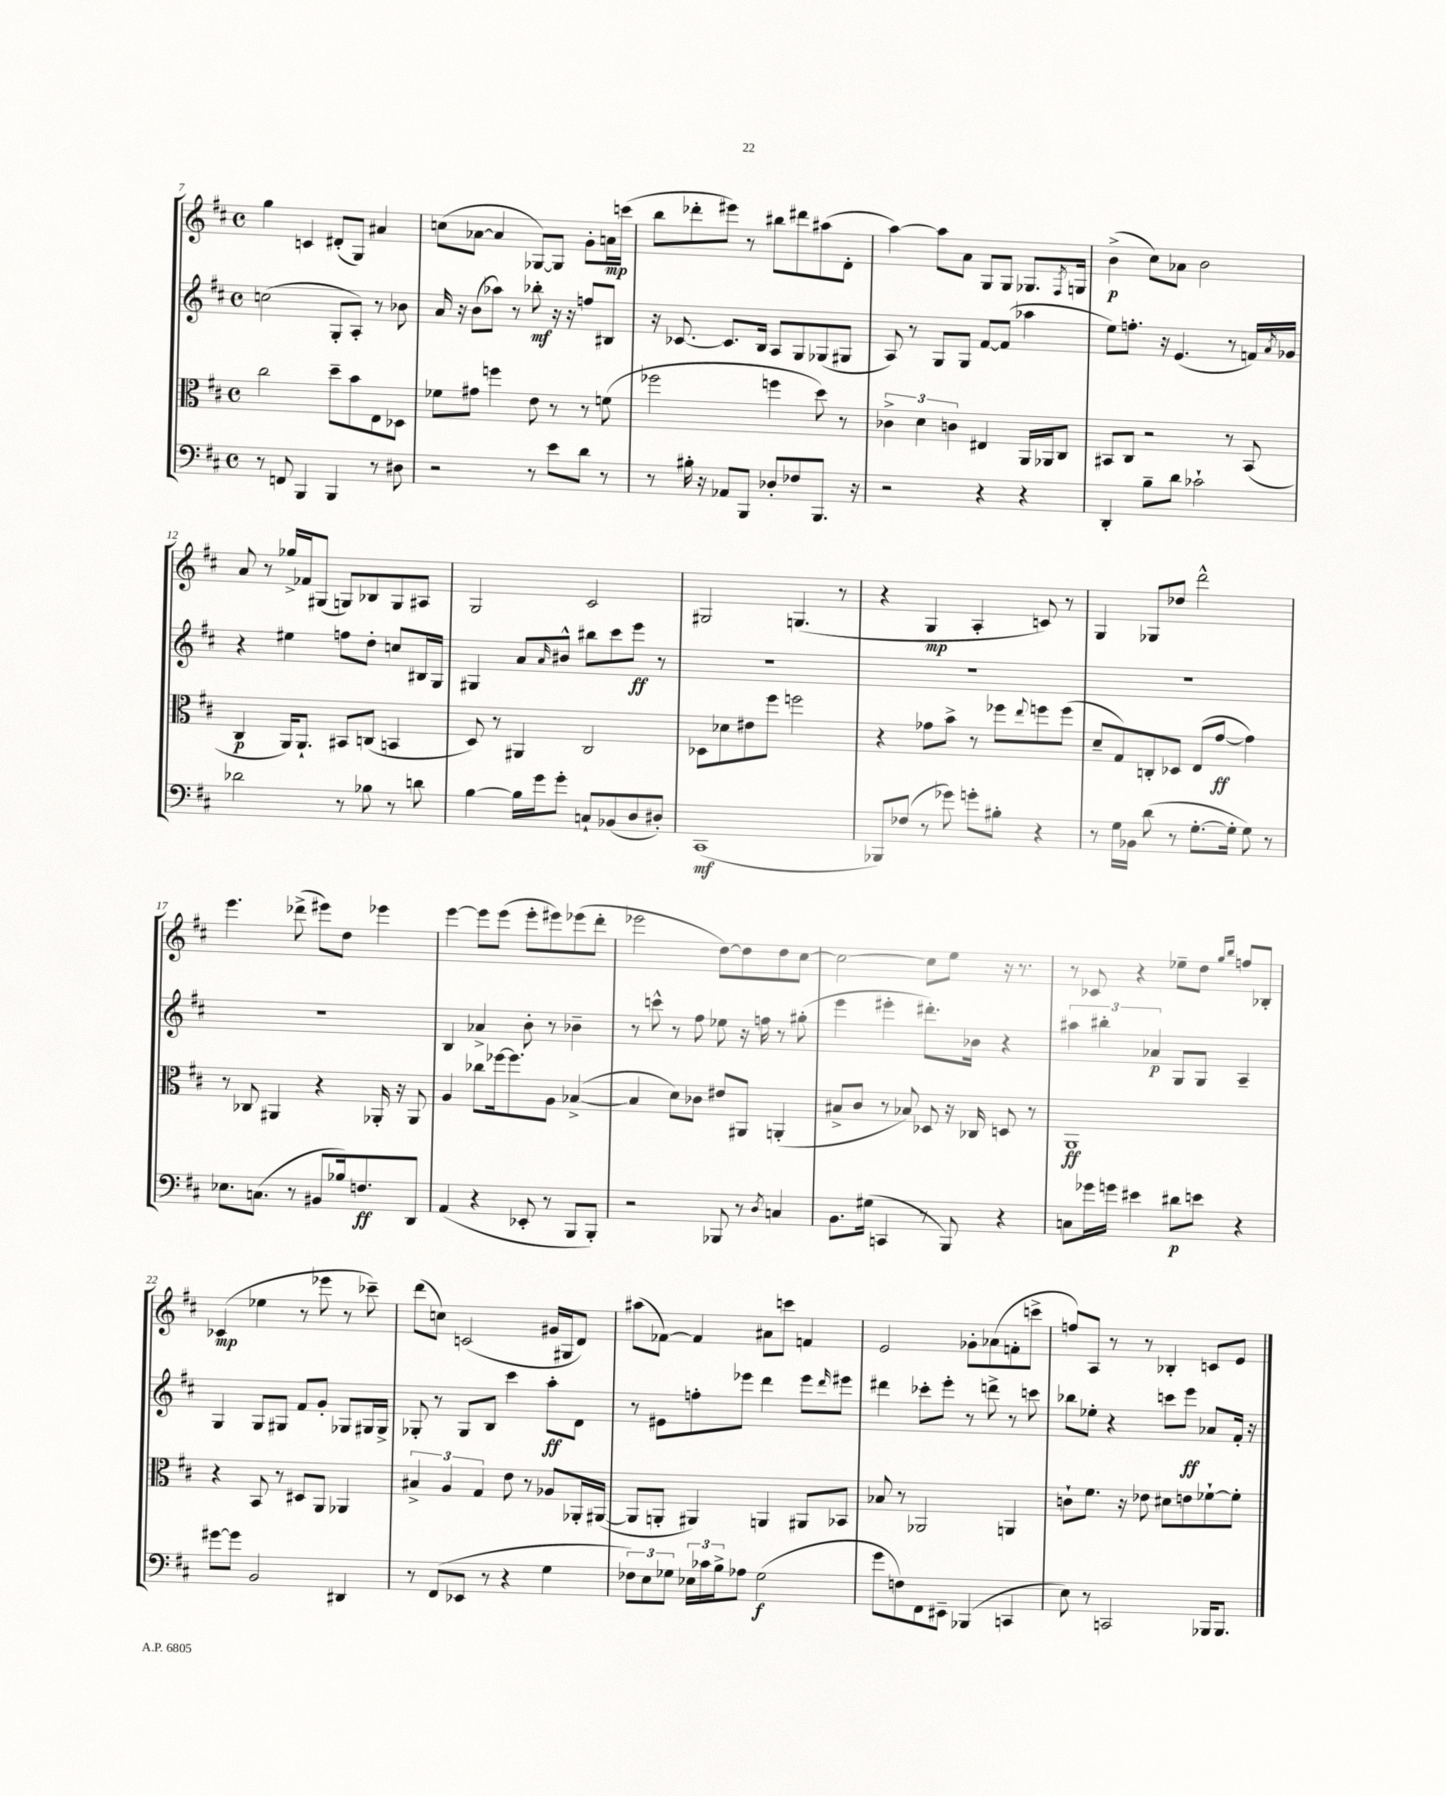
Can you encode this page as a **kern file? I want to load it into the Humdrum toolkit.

**kern	**dynam	**kern	**dynam	**kern	**dynam	**kern	**dynam
*part4	*part4	*part3	*part3	*part2	*part2	*part1	*part1
*staff4	*staff4	*staff3	*staff3	*staff2	*staff2	*staff1	*staff1
*clefF4	*	*clefC3	*	*clefG2	*	*clefG2	*
*k[f#c#]	*	*k[f#c#]	*	*k[f#c#]	*	*k[f#c#]	*
*M4/4	*	*M4/4	*	*M4/4	*	*M4/4	*
*met(c)	*	*met(c)	*	*met(c)	*	*met(c)	*
=7	=7	=7	=7	=7	=7	=7	=7
8r	.	2cc#\	.	(2ccn\	.	4gg\	.
8FFn/	.	.	.	.	.	.	.
4BBB/	.	.	.	.	.	4cn/	.
4BBB/	.	8dd~\L	.	8G'/L	.	(8d#X'/L	.
.	.	8b\	.	8A'/J)	.	8G/J)	.
8r	.	8E\	.	8r	.	4a#X/	.
8D#X\	.	8D-X\J	.	8b-X\	.	.	.
=8	=8	=8	=8	=8	=8	=8	=8
2r	.	8f-X\L	.	16a/	.	(8ccn\L	.
.	.	.	.	16r	.	.	.
.	.	8g#X\J	.	(8b\L	.	[8a-X\J	.
.	.	4ffn\	.	8aa-X\J)	.	4a-/]	.
.	.	.	.	8r	.	.	.
8r	.	8e\	.	8bb-X'\	mf	[8G-X/L)	.
8e\L	.	8r	.	16r	.	8G-/J]	.
.	.	.	.	16r	.	.	.
8d\J	.	8r	.	8ffn/L	.	8g'\L	.
8r	.	(8fn\	.	8B#X/J	.	16an\L	mp
.	.	.	.	.	.	(16cccn\JJ	.
=9	=9	=9	=9	=9	=9	=9	=9
8r	.	2ff-X\	.	16r	.	8bb\L	.
.	.	.	.	[8.c-X/	.	.	.
16B#X'\	.	.	.	.	.	8ddd-X'\	.
16r	.	.	.	.	.	.	.
8AA-X/L	.	.	.	8.c-/L]	.	8eee#X\J)	.
8BBB/J	.	.	.	.	.	8r	.
.	.	.	.	16B/Jk	.	.	.
8D-X'/L	.	4ffn\	.	8A/L	.	8bb#X\L	.
8F-X/	.	.	.	8G/	.	8ddd#X\	.
8.BBB/J	.	8dd\)	.	(8G-X/	.	(8aa#X\	.
.	.	8r	.	8G#X/J	.	8d'\J	.
16r	.	.	.	.	.	.	.
=10	=10	=10	=10	=10	=10	=10	=10
2r	.	6c-X^\	.	8A/)	.	[4aa\)	.
.	.	.	.	8r	.	.	.
.	.	6d\	.	.	.	.	.
.	.	.	.	8G/L	.	8aa\L]	.
.	.	6cn\	.	.	.	.	.
.	.	.	.	8G/J	.	8a\J	.
4r	.	4E#X/	.	[8f#/L	.	8G/L	.
.	.	.	.	(8f#/J]	.	8G/J	.
4r	.	16AA/LL	.	4aa-X\	.	8.G-X/L	.
.	.	16AA-X/J	.	.	.	.	.
.	.	8C#/J	.	.	.	.	.
.	.	.	.	.	.	8qF#/	.
.	.	.	.	.	.	16Gn/Jk	.
=11	=11	=11	=11	=11	=11	=11	=11
4DD'/	.	8BB#X/L	.	8ee\L)	.	(4b^\	p
.	.	8C#/J	.	8.ffn'\J	.	.	.
8B~\L	.	2r	.	.	.	8cc#\L)	.
.	.	.	.	16r	.	.	.
8d\J	.	.	.	(4.e/	.	8a-X\J	.
2c-X`\	.	.	.	.	.	2b\	.
.	.	8r	.	8r	.	.	.
.	.	(8BB#/	.	16fn/LL)	.	.	.
.	.	.	.	8qa/	.	.	.
.	.	.	.	16g-X/JJ	.	.	.
!!LO:LB:g=z
=12	=12	=12	=12	=12	=12	=12	=12
2d-X\	.	4C#/	p	4r	.	8a/	.
.	.	.	.	.	.	8r	.
.	.	16AA/KL)	.	4ee#X\	.	16gg-X^/LL	.
.	.	8.AA`/J	.	.	.	16f-X/J	.
.	.	.	.	.	.	(8G#X/J	.
8r	.	8BB#X/L	.	8ffn\L	.	8Gn/L)	.
8B-X\	.	(8Cn/J	.	8dd'\J	.	8B-X/	.
8r	.	4BBn/	.	8ccn/L	.	8G/	.
8dn\	.	.	.	16B#X/L	.	8A#X/J	.
.	.	.	.	16G/JJ	.	.	.
=13	=13	=13	=13	=13	=13	=13	=13
[4B\	.	8D/)	.	4G#X/	.	2G/	.
.	.	8r	.	.	.	.	.
16B\LL]	.	4AA#X/	.	8a/L	.	.	.
16g\J	.	.	.	.	.	.	.
.	.	.	.	16qqa/	.	.	.
8g'\J	.	.	.	8b#X^^/J	.	.	.
8Cn`/L	.	2C#/	.	8bb#X\L	.	2c#/	.
(8BB-X/	.	.	.	8ccc#\	.	.	.
8D/	.	.	.	8eee\J	ff	.	.
8D#X'/J)	.	.	.	8r	.	.	.
=14	=14	=14	=14	=14	=14	=14	=14
(1CC#	mf	8D-X\L	.	1r	.	2G#X/	.
.	.	8d-X\	.	.	.	.	.
.	.	8e#X\	.	.	.	.	.
.	.	8ff#\J	.	.	.	.	.
.	.	2ffn\	.	.	.	(4.Gn/	.
.	.	.	.	.	.	8r	.
=15	=15	=15	=15	=15	=15	=15	=15
8BBB-X/L)	.	4r	.	1r	.	4r	.
(8F-X/J	.	.	.	.	.	.	.
8r	.	8g-X\L	.	.	.	4G/	mp
8g-X\)	.	8b^\J	.	.	.	.	.
8gn'\L	.	8r	.	.	.	4A'/	.
8B#X'\J	.	8ff-X\L	.	.	.	.	.
.	.	8qqee/	.	.	.	.	.
4r	.	8ffn\	.	.	.	8cn/)	.
.	.	(8ff\J	.	.	.	8r	.
=16	=16	=16	=16	=16	=16	=16	=16
8r	.	8d~/L	.	1r	.	4G/	.
16G\LL	.	8G/)	.	.	.	.	.
16BB-X\JJ	.	.	.	.	.	.	.
(8d\	.	8Cn'/	.	.	.	8G-X/L	.
8r	.	8D-X/J	.	.	.	8dd-X/J	.
[8.G'\L	.	(8E/L	.	.	.	2ddd^^\	.
.	.	[8g/J	ff	.	.	.	.
16G'\Jk]	.	.	.	.	.	.	.
8G\)	.	4g\])	.	.	.	.	.
8r	.	.	.	.	.	.	.
!!LO:LB:g=z
=17	=17	=17	=17	=17	=17	=17	=17
8.E-X\L	.	8r	.	1r	.	4.eee\	.
.	.	8C-X/	.	.	.	.	.
(8.Cn\J	.	.	.	.	.	.	.
.	.	4AA#X/	.	.	.	.	.
8r	.	.	.	.	.	(8ddd-X^\	.
8BB#X/L	.	4r	.	.	.	8eee#X\L)	.
16B-X/k)	.	.	.	.	.	8dd\J	.
8.Fn/	ff	.	.	.	.	.	.
.	.	16AA-X'/	.	.	.	4eee-X\	.
.	.	16r	.	.	.	.	.
8DD/J	.	8AA-/	.	.	.	.	.
=18	=18	=18	=18	=18	=18	=18	=18
(4AA/	.	4A/	.	4B/	.	[4eee\	.
4r	.	8cc-X\L	.	4a-X^/	.	8eee\L]	.
.	.	[16ff-X\k	.	.	.	(8eee\J	.
.	.	8.ff-\]	.	.	.	.	.
8EE-X'/	.	.	.	8b'\	.	8eee'\L	.
8r	.	8A\J	.	8r	.	8eee#X\)	.
8BBB/L	.	([4B-X^/	.	4b-X~\	.	(8eee-X\	.
8BBB'/J)	.	.	.	.	.	8ddd'\J	.
=19	=19	=19	=19	=19	=19	=19	=19
2r	.	4B-/]	.	8r	.	2eee-X\	.
.	.	.	.	8cccn^^\	.	.	.
.	.	8d\L)	.	8r	.	.	.
.	.	8c-X\J	.	8ff#\	.	.	.
8BBB-X/	.	8e#X/L	.	8ee-X\	.	[8dd\L)	.
8r	.	8AA#X/J	.	16r	.	8dd\]	.
.	.	.	.	16ffn\	.	.	.
8qD/	.	.	.	.	.	.	.
4Cn/	.	(4AAn'/	.	8r	.	8dd\	.
.	.	.	.	(8gg#X'\	.	[8cc#\J	.
=20	=20	=20	=20	=20	=20	=20	=20
8.BB\L	.	8B#X^/L	.	4eee\	.	2cc#\_	.
.	.	8c#/J	.	.	.	.	.
(16G#X\Jk	.	.	.	.	.	.	.
4CCn/	.	8r	.	4eee#X'\	.	.	.
.	.	8B-X/)	.	.	.	.	.
8r	.	8D-X/	.	8.ddd#X'\L)	.	8cc#\L]	.
8BBB/)	.	16r	.	.	.	8ee\J	.
.	.	16C-X/	.	16b-X\Jk	.	.	.
4r	.	8Dn/	.	4r	.	16r	.
.	.	.	.	.	.	8.r	.
.	.	8r	.	.	.	.	.
=21	=21	=21	=21	=21	=21	=21	=21
8Cn\L	.	1AA	ff	6aa#X\	.	8r	.
16g-X\L	.	.	.	.	.	8c-X/	.
.	.	.	.	6bb#X'\	.	.	.
16gn\JJ	.	.	.	.	.	.	.
4e#X\	.	.	.	.	.	4r	.
.	.	.	.	6a-X/	p	.	.
8d#X\L	p	.	.	8G/L	.	8ee-X~\L	.
8en\J	.	.	.	8G/J	.	8dd\J	.
.	.	.	.	.	.	16qqgg/LL	.
.	.	.	.	.	.	16qqbb/JJ	.
4r	.	.	.	4A~/	.	8ffn/L	.
.	.	.	.	.	.	8B-X'/J	.
!!LO:LB:g=z
=22	=22	=22	=22	=22	=22	=22	=22
[8g#X\L	.	4r	.	4G/	.	(4c-X/	mp
8g#\J]	.	.	.	.	.	.	.
2BB/	.	8BB/	.	8G/L	.	4ee-X\	.
.	.	8r	.	8G#X/J	.	.	.
.	.	8D#X/L	.	8f#/L	.	8r	.
.	.	8AA/J	.	8g'/J	.	8eee-X\	.
4DD#X/	.	4AA-X/	.	8G-X/L	.	8r	.
.	.	.	.	16G#X/L	.	8ccc-X~\)	.
.	.	.	.	16G#^/JJ	.	.	.
=23	=23	=23	=23	=23	=23	=23	=23
8r	.	6B#X^/	.	8G-X'/	.	(8ddd\L	.
(8FF#/L	.	.	.	8r	.	8ccn\J)	.
.	.	6A/	.	.	.	.	.
8EE-X/J	.	.	.	8G-/L	.	(2cn/	.
.	.	6G/	.	.	.	.	.
8r	.	.	.	8B/J	.	.	.
4r	.	8e\	.	4ccc#\	.	.	.
.	.	8r	.	.	.	.	.
4G\	.	8A-X/L	.	8aa'\L	ff	16g#X/LL	.
.	.	.	.	.	.	16G#X/J	.
.	.	16AA-X'/L	.	8d\J	.	8d/J)	.
.	.	([16AA#X/JJ	.	.	.	.	.
=24	=24	=24	=24	=24	=24	=24	=24
12F-X\L)	.	8AA#/L]	.	8r	.	(8aa#X\L	.
12E\	.	.	.	.	.	.	.
.	.	8AAn'/J	.	8e#X\L	.	[8f-X\J)	.
12G-X\J	.	.	.	.	.	.	.
24E-X\LL	.	4AA#X/)	.	8ffn'\	.	4f-/]	.
24c-X\	.	.	.	.	.	.	.
24B^\J	.	.	.	.	.	.	.
8A-X\J	.	.	.	8eee-X\J	.	.	.
(2G-\	f	4AAn/	.	4ddd\	.	8a#X\L	.
.	.	.	.	.	.	8cccn\J	.
.	.	8AA#X/L	.	8eee-\L	.	4fn/	.
.	.	.	.	16qqddd/	.	.	.
.	.	8BB-X/J	.	8eee#X\J	.	.	.
=25	=25	=25	=25	=25	=25	=25	=25
8g\L	.	8B-X/	.	4ddd#X\	.	2e/	.
8Fn\)	.	8r	.	.	.	.	.
8FF#\	.	2AA-X/	.	8ccc-X'\L	.	.	.
8EE#X~\J	.	.	.	8eee'\J	.	.	.
(4BBB-X/	.	.	.	8r	.	8g-X'\L	.
.	.	.	.	8dddn^\	.	(8a-X\	.
4CCn/	.	4AAn/	.	8r	.	8fn'\	.
.	.	.	.	8cccn\	.	8cccn^\J	.
=26	=26	=26	=26	=26	=26	=26	=26
8E\)	.	8cn`\L	.	8bb-X\L	.	8ffn/L)	.
8r	.	8.f#\J	.	8ee-X'\J	.	8A/J	.
2CCn/	.	.	.	4r	.	8r	.
.	.	16r	.	.	.	.	.
.	.	8e-X\	.	.	.	8r	.
.	.	8d#X\L	.	8cccn\L	.	4B-X'/	.
.	.	8en\	.	8eee\J	ff	.	.
16BBB-X/KL	.	[8f-X`\	.	8a-X/L	.	8cn/L	.
8.BBB-/J	.	.	.	.	.	.	.
.	.	8f-'\J]	.	16f#'/Jk	.	8e/J	.
.	.	.	.	16r	.	.	.
==	==	==	==	==	==	==	==
*-	*-	*-	*-	*-	*-	*-	*-
